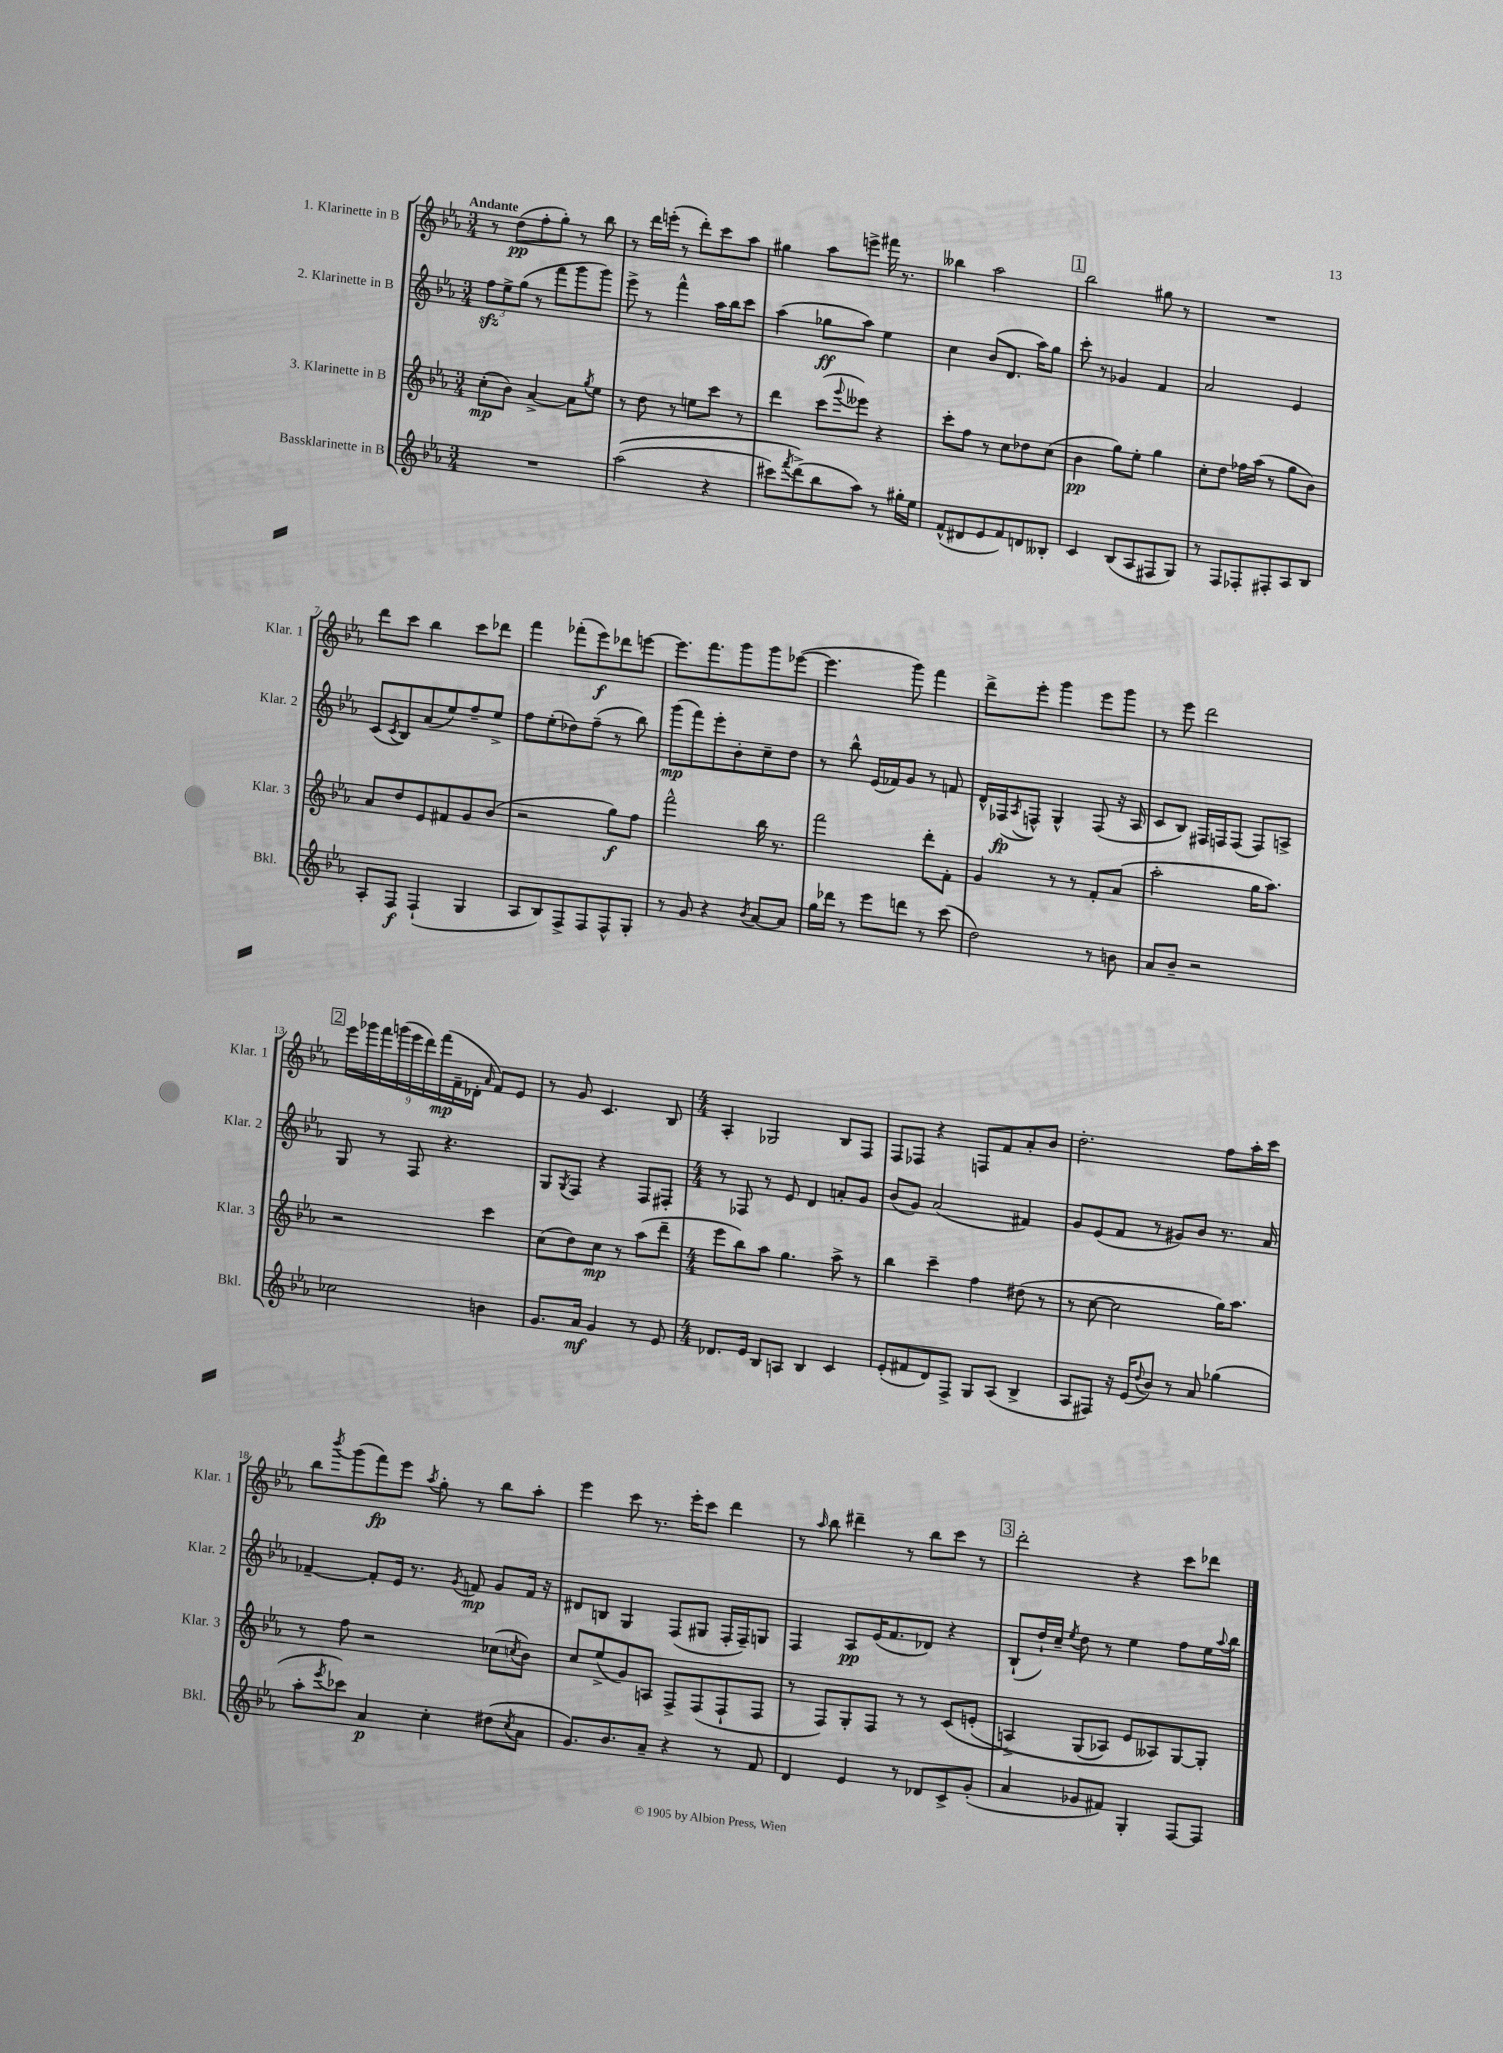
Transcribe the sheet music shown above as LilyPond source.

<<
\new StaffGroup <<
\new Staff = "s0" \with { instrumentName = "1. Klarinette in B" shortInstrumentName = "Klar. 1" } {
    \clef treble \key ees \major \numericTimeSignature \time 3/4 \tempo "Andante"
    r8 d''8\pp( f''8-. g''8-.) r8 bes''8 |
    r8 d'''16 e'''16-.( r8 d'''8-.) c'''8 aes''8 |
    gis''4 aes''8 e'''8-> fis'''16 r8. |
    beses''4 aes''2 |
    \mark \markup { \box "1" } bes''2 gis''8 r8 |
    R2. |
    d'''8 c'''8 bes''4 c'''8 des'''8 |
    f'''4 fes'''8-.( ees'''8\f) des'''8 e'''8~ |
    e'''8. f'''8. g'''8 g'''8 ees'''8~( |
    ees'''4. g'''8) f'''4 |
    d'''8-> ees'''8-. g'''4 ees'''8 g'''8 |
    r8 ees'''8 d'''2 |
    \mark \markup { \box "2" } \tuplet 9/8 { ees'''16 ges'''16 f'''16 g'''16( ees'''16 d'''16) f'''16\mp( f'16-- des'16-. } \grace { aes'16 } f'8) ees'8 |
    r8 g'8 c'4. bes8 |
    \numericTimeSignature \time 4/4 aes4-. ges2 bes8 f8 |
    f8 fes8 r4 f8 f'8 aes'8-. bes'8 |
    d''2.-. f''8 aes''16-. c'''16 |
    bes''8 \acciaccatura { bes'''8 } g'''8( f'''8\fp) ees'''8 \acciaccatura { aes''8 } g''8-. r8 bes''8 aes''8-. |
    ees'''4 c'''8 r8. ees'''16-. c'''8 d'''4 |
    r8 \grace { aes''16 } bes''8 dis'''4-- r8 bes''8 c'''8 r8 |
    \mark \markup { \box "3" } d'''2-. r4 c'''8 des'''8 \bar "|." |
}
\new Staff = "s1" \with { instrumentName = "2. Klarinette in B" shortInstrumentName = "Klar. 2" } {
    \clef treble \key ees \major \numericTimeSignature \time 3/4
    \tuplet 3/2 { f''8\sfz ees''8-> g''8( } r8 f'''8 g'''8 g'''8) |
    ees'''8-> r8 f'''4-^ aes''16 bes''16 c'''8 |
    aes''4( ges''8\ff aes''8) ees''4 |
    c''4 bes'8( d'8. aes''16) g''8 |
    \mark \markup { \box "1" } c'''8-. r8 ges'4 f'4 |
    aes'2 ees'4 |
    c'8( \acciaccatura { c'8 } bes8) aes'8( ees''8) f''8-- ees''8-> |
    f''8 ees''8-.( des''8) f''8--( r8 bes''8) |
    g'''8\mp( f'''8) ees'''8-. bes'8-. c''8-- d''8 |
    r8 bes''8-^ ees'16( fes'16) g'8 r8 f'8 |
    d'16-^ fes16\fp( \acciaccatura { aes8 } f8-^) g4-^ f8( r16 aes16 |
    c'8 bes8) fis16 f16 f8( f8) a8-> |
    \mark \markup { \box "2" } g8 r8 f8 r4. |
    g8 \acciaccatura { g8 } f8 r4 f8 fis8-. |
    \numericTimeSignature \time 4/4 r8 fes8 r8 ees'8 d'4 a'8-. g'8 |
    bes'8( g'8) aes'2( fis'4) |
    g'8 ees'8( f'8 r8 gis'8) bes'8 r8. aes'16 |
    fes'4~-- fes'8-. ees'16 r8. \acciaccatura { g'8 } f'8\mp g'8 f'16 r16 |
    dis'8 b8 g4 f8( gis8 f16-. f16--) g8 |
    f4 aes8\pp ees'16( f'8. des'8) r4 |
    \mark \markup { \box "3" } bes8-!( d''16-!) c''16-- \acciaccatura { ees''8 } d''8 r8 ees''4 f''8 ees''16 \appoggiatura { aes''8 } bes''16 \bar "|." |
}
\new Staff = "s2" \with { instrumentName = "3. Klarinette in B" shortInstrumentName = "Klar. 3" } {
    \clef treble \key ees \major \numericTimeSignature \time 3/4
    c''8-.\mp( bes'8) aes'4~-> aes'8 \acciaccatura { g''8 } ees''8 |
    r8 d''8 r8 e''8 c'''8 r8 |
    d'''4 c'''8( \appoggiatura { g'''8 } eeses'''8) r4 |
    c'''8-. f''8 r8 c''8 des''8 c''8( |
    \mark \markup { \box "1" } bes'4\pp g''8) ees''8-. g''4 |
    c''8-. d''8 fes''16 aes''16( r8 g''8 bes'8) |
    aes'8 d''8 ees'8 fis'8 g'8 bes'8( |
    r2 g''8\f) f''8 |
    f'''2-^ bes''16 r8. |
    f'''2 d'''8-. f'8-. |
    g'4 r8 r8 f'8-. aes'8( |
    aes''2-. g''16 aes''8.) |
    \mark \markup { \box "2" } r2 c'''4 |
    c''8( d''8) c''8\mp r8 aes''8( d'''8-- |
    \numericTimeSignature \time 4/4 ees'''8 bes''8) aes''8 g''4. aes''8-> r8 |
    bes''4 c'''4-- f''4 dis''8( r8 |
    r8 c''8~ c''2 g''16) aes''8. |
    r8 f''8 r2 ces''8( \acciaccatura { c''8 } bes'8) |
    c''8 ees''8->( g'8) a8 f8-> f8( f8-! f8 |
    r8 f8) g8-. f8 r8 r8 c'8( e'8-.\( |
    \mark \markup { \box "3" } a4->) g8( aes8) ees'8 aeses8\) g8~ g8-. \bar "|." |
}
\new Staff = "s3" \with { instrumentName = "Bassklarinette in B" shortInstrumentName = "Bkl." } {
    \clef treble \key ees \major \numericTimeSignature \time 3/4
    R2. |
    aes''2(\( r4 |
    cis'''8) \acciaccatura { f'''8 } d'''8->(\) bes''8 aes''8) r8 gis''16-. ees''16 |
    f'8-^( dis'8 ees'8 f'8) d'8 beses8-. |
    \mark \markup { \box "1" } c'4 bes8( aes8 fis8 g8) |
    r8 f8 fes8-. fis8-. aes8 bes8 |
    aes8-. f8\f f4-!( g4 |
    aes8 bes8) f8-> f8 f8-^ g8-. |
    r8 g'8 r4 \acciaccatura { bes'8 } aes'8~ aes'8 |
    g''16 des'''16 r8 ees'''8 d'''8 r8 c'''8( |
    d''2) r8 b'8 |
    aes'8 bes'8-- r2 |
    \mark \markup { \box "2" } ces''2 b'4 |
    g'8. aes'16\mf g'4 r8 ees'8 |
    \numericTimeSignature \time 4/4 des'8. ees'16 bes8 a8 bes4 c'4 |
    ees'8-.( fis'8 d'8) f8-> g8 aes8( bes4-> |
    aes8 fis8) r16 ees'16( \appoggiatura { d''8 } bes'8) r8 aes'8 ges''4( |
    aes''8-. \acciaccatura { ees'''8 } ces'''8) aes'4\p c''4-. dis''8( \acciaccatura { c''8 } aes'8 |
    g'8.) bes'8. aes'8-- r4 r8 f'8 |
    d'4 ees'4 r8 des'8 c'8-> g'8-.( |
    \mark \markup { \box "3" } aes'4 ges'8 fis'8) g4-. f8~ f8 \bar "|." |
}
>>
>>
